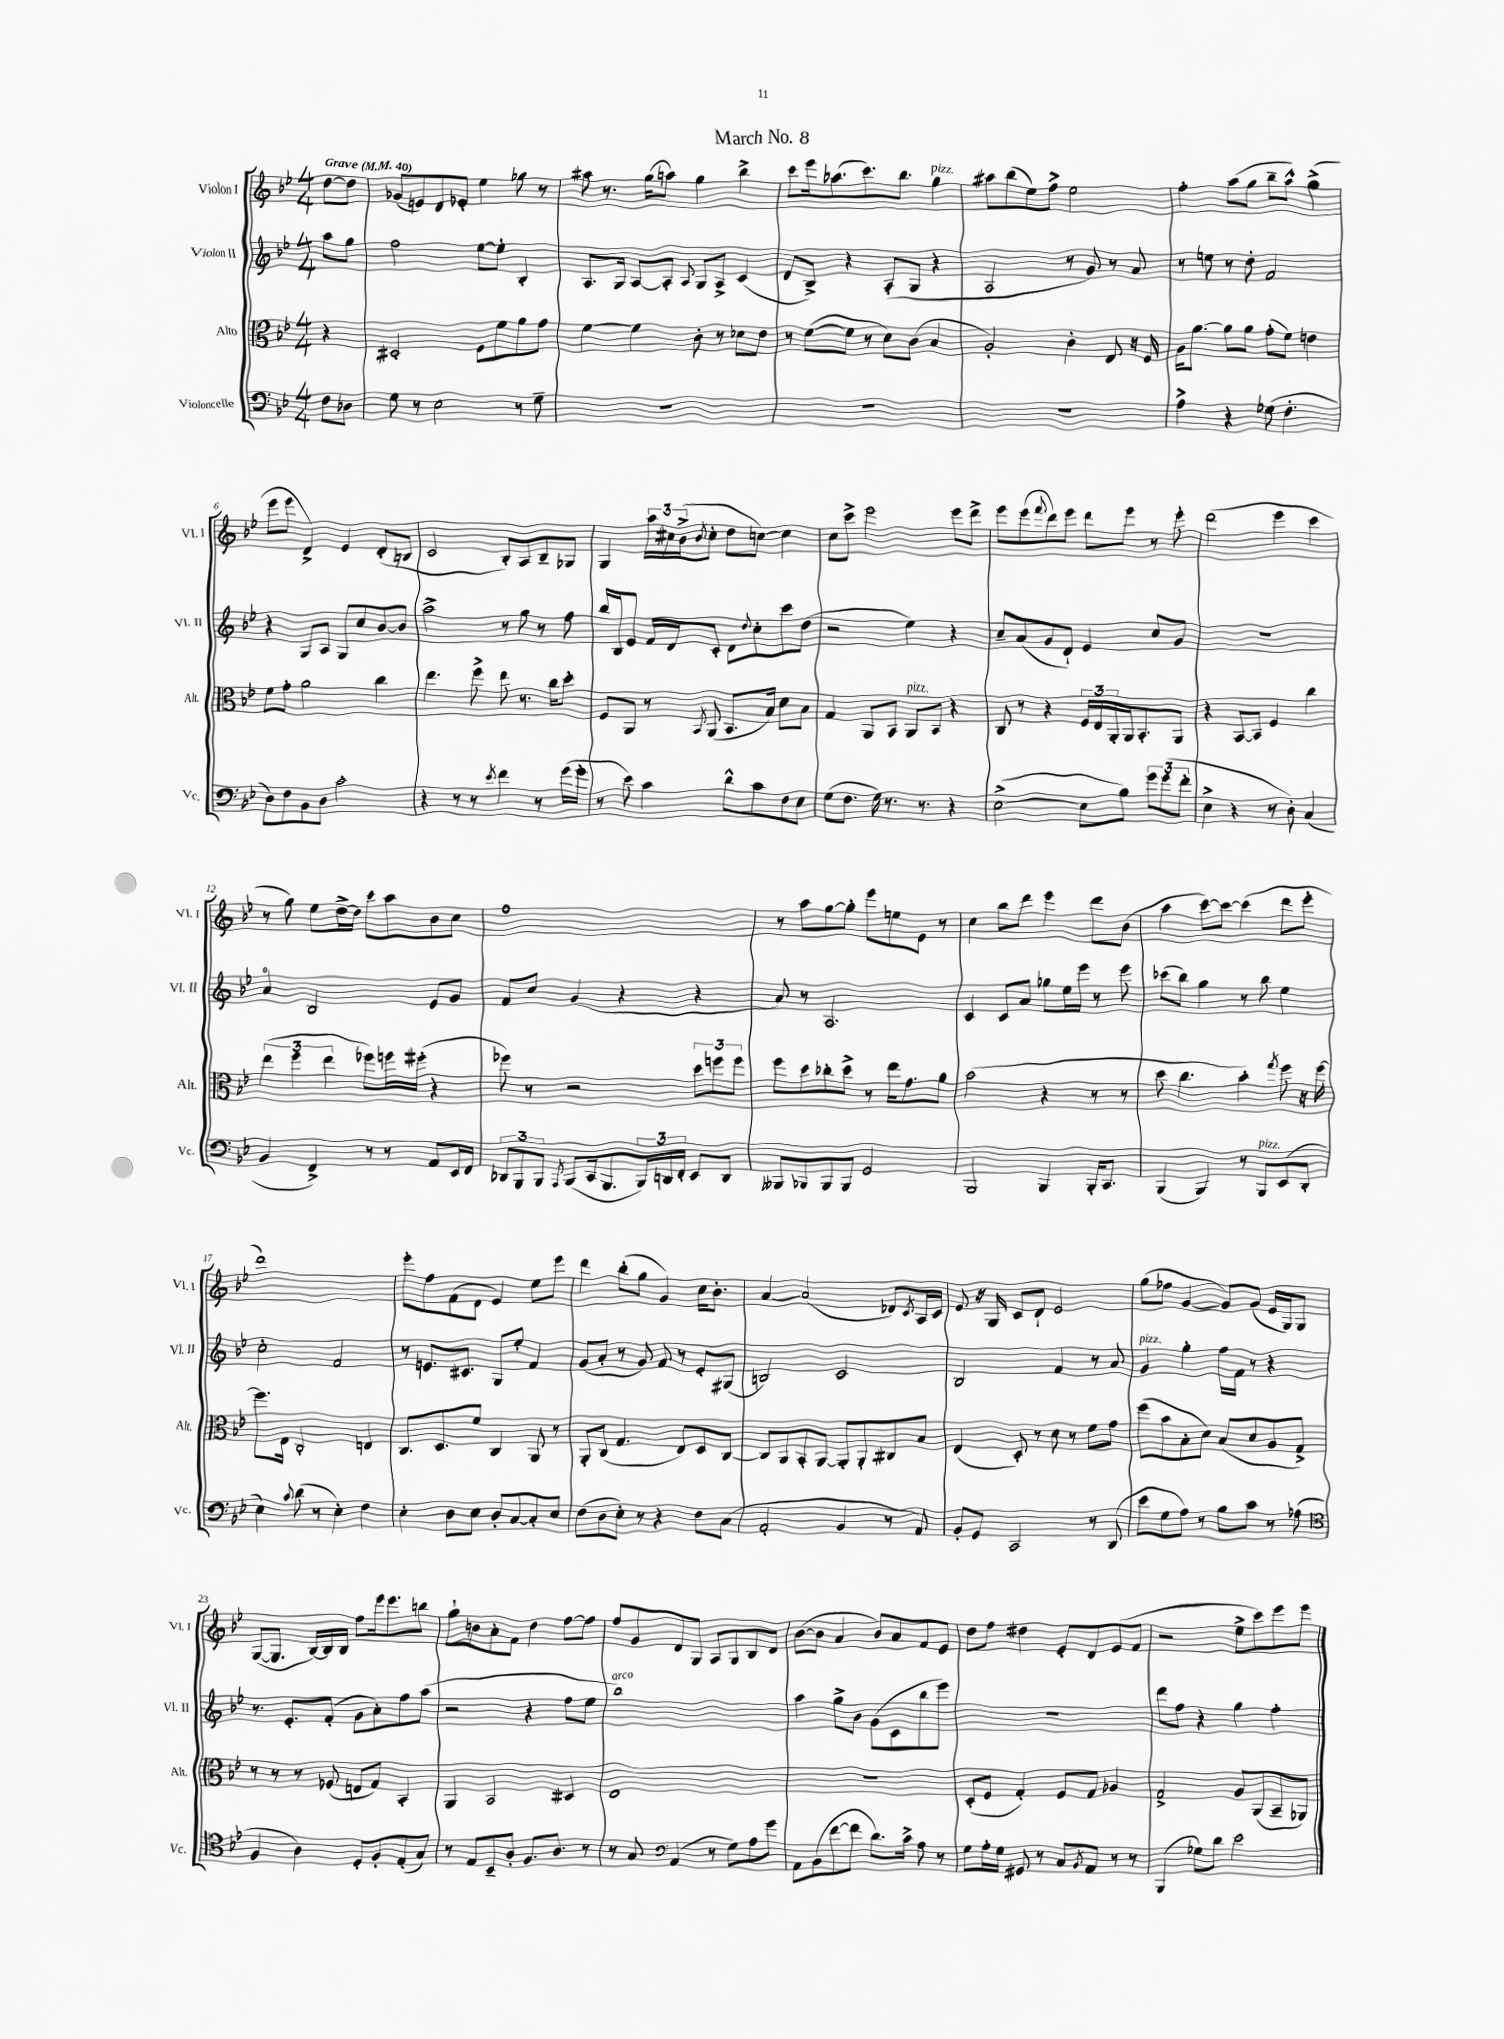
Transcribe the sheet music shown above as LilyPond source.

\header { title = "March No. 8" }
<<
\new StaffGroup <<
\new Staff = "s0" \with { instrumentName = "Violon I" shortInstrumentName = "Vl. I" } {
    \clef treble \key bes \major \numericTimeSignature \time 4/4 \partial 4 \tempo "Grave" 4 = 40
    d''8~ d''8 |
    ges'8( e'8) d'8 ees'8-. ees''4 ges''8 r8 |
    ais''8 r8. g''16( a''8) g''4 bes''4-> |
    c'''8 ees'''16 aes''8.( c'''8.) bes''8. g''4^\markup { \italic "pizz." } |
    ais''8 bes''8( ees''8) f''8-> ees''2 |
    f''4-. a''8( g''8 bes''8-- a''8-^) g''4->( |
    ees'''8 ees'''8 d'4->) ees'4 d'8-.( b8 |
    c'2 bes8-.) a8 bes8-- ges8 |
    g4 \tuplet 3/2 { a''16 cis''16 bes'16->( } \acciaccatura { bes'8 } cis''8-. d''8 c''8~) c''4 |
    c''8 c'''8-> ees'''2 ees'''8 d'''8-> |
    ees'''8 ees'''8( \appoggiatura { f'''8 } d'''8) ees'''8 d'''8 ees'''8 r8 ees'''8-. |
    d'''2( ees'''4 c'''4 |
    r8 g''8) ees''8 d''16~-> d''16 c'''8 a''8 bes'8 c''8 |
    f''1 |
    r8 a''8 g''8~ g''8-. ees'''8 e''8 ees'8 r8 |
    c''4 bes''8 d'''8 ees'''4 d'''8 bes'8( |
    a''4 c'''8~) c'''8~ c'''4( d'''8 ees'''8-. |
    d'''1) |
    ees'''8-. f''8 f'8( d'8 ees'4) ees''8 ees'''8 |
    d'''4 bes''8-.( g''8 g'4) c''16 bes'8.-. |
    a'4~ a'2( des'8) \acciaccatura { c'8 } a16 c'16 |
    ees'8 r16 g16 c'8 d'8-! ees'2 |
    g''8( fes''8 g'4~ g'8) g'8( ees'16 g16) g8 |
    g8~( g8. bes16~) bes16 bes16 f''8 ees'''16 ees'''8. b''8 |
    g''8-! b'8 a'8-. f'8 d''4 f''8~ f''8 |
    f''8 g'8 d'8 g8 a8 g8 bes8 d'8 |
    bes'8~( bes'8 a'4 bes'8) a'8 f'8 ees'8 |
    d''8 f''8 dis''4 ees'8-. d'8 ees'8( f'8 |
    r2 ees''8-> c'''8) ees'''8 ees'''8 \bar "|." |
}
\new Staff = "s1" \with { instrumentName = "Violon II" shortInstrumentName = "Vl. II" } {
    \clef treble \key bes \major \numericTimeSignature \time 4/4 \partial 4
    a''8 g''8 |
    f''2 ees''8~ ees''8-. bes4-. |
    a8. g16 a8~ a8-. \appoggiatura { a8 } g8 a8-> c'4( |
    d'8 bes8->) r4 a8-.( g8 r4 |
    a2 r8 g'8) r8 a'8 |
    r8 e''8 r8 d''8-. f'2 |
    r4 g8 a8 g8 c''8 bes'8~ bes'8 |
    a''2-> r8 g''8 r8 f''8 |
    bes''16 bes16 ees'8 f'16 d'16 c'8-. d'8 \appoggiatura { d''8 } c''8-. c'''8 d''8( |
    r2 ees''4) r4 |
    c''8-- a'8( g'8 d'8-!) ees'4 c''8 g'8 |
    R1 |
    a'4-0 bes2 ees'8 g'8 |
    f'8 c''8 g'4( r4 r4 |
    a'8) r8 a2. |
    c'4 c'8 a'8 ges''8 ees''16 ees'''16 r8 ees'''8 |
    ces'''8( bes''8) g''4 r8 bes''8 ees''4 |
    c''2-. f'2 |
    r8 e'8. cis'8. g8 ees''8-. f'4 |
    g'8( a'8-. r8 g'8) f'8 r8 ees'8-. gis8( |
    b2) c'2 |
    bes2 f'4 r8 a'8 |
    g'4^\markup { \italic "pizz." } g''4-. f''16 f'16 r8 r4 |
    r8. ees'8.-. f'8-.( g'8 a'8-.) f''8 a''8( |
    r2 r4 f''8 ees''8 |
    bes''1^\markup { \italic "arco" }) |
    a''4 g''8-> bes'8 g'8( c'8 bes''8 ees'''8) |
    R1 |
    d'''8 f''8 r4 g''4 f''4-. \bar "|." |
}
\new Staff = "s2" \with { instrumentName = "Alto" shortInstrumentName = "Alt." } {
    \clef alto \key bes \major \numericTimeSignature \time 4/4 \partial 4
    r4 |
    dis2-. f8 f'8 a'8 g'8 |
    f'4~ f'4 c'8-. r8 des'8 ees'8 |
    r8 f'8~( f'8 r8 d'8) c'8( bes4 |
    a2-.) c'4-. ees8 r16 f16 |
    a16 a'8.~ a'8 a'8 g'8-.( f'8) e'4 |
    f'8 g'8-. a'2 c''4 |
    ees''4. f''8-> ees''8 r8. c''16 d''8-. |
    f8 a,8 r8 \acciaccatura { bes,8 } a,8( bes,8. bes16) d'8 bes8 |
    g4 a,8 bes,8 a,8^\markup { \italic "pizz." } bes,8 r4 |
    c8 r8 r4 \tuplet 3/2 { f16 ees16 a,16-. } a,16 bes,8.-. a,8 |
    r4 bes,8~ bes,8 f4 c''4 |
    \tuplet 3/2 { ees''4( f''4 ees''4 } fes''8) f''16 fis''16-.( r4 |
    fes''8) r8 r2 \tuplet 3/2 { d''8 f''8 f''8 } |
    f''8 d''8 ces''8-. d''8-> r8 ees''16 g'8. a'8 |
    bes'2( r4 r8 r8 |
    d''8 c''4. bes'4-.) \acciaccatura { g''8 } f''8 r16 f''16~ |
    f''8. ees16 c2-. e4 |
    c8. d8. f'8 c4 a,8 r8 |
    a,8-. c8( g4. ees8) d8 c8~ |
    c8 a,8 bes,8-. a,8~ a,8-. a,8-. cis8 bes8 |
    ees4( d8-.) r8 d'8 r8 f'8 g'8 |
    f''8( bes'8 bes8-. d'8) bes8( d'8 a8 g8->) |
    r8 r8 r8 fes8( e8 g8) bes,4-. |
    a,4 bes,2 dis4 |
    ees1 |
    r1 |
    d8-.( f8 g4-.) f8 g8 aes4 |
    g2-> a8 a,8( bes,8-- aes,8) \bar "|." |
}
\new Staff = "s3" \with { instrumentName = "Violoncelle" shortInstrumentName = "Vc." } {
    \clef bass \key bes \major \numericTimeSignature \time 4/4 \partial 4
    f8 des8 |
    g8 r8 ees2 r8 g8-- |
    R1 |
    R1 |
    R1 |
    a4-> r4 ges8( f4.-. |
    d8) f8 bes,8 d8 c'2-. |
    r4 r8 r8 \acciaccatura { ees'8 } f'4 r8 g'16( g'16-. |
    r8 ees'8) c'4 d'8-^ c'8 f8 ees8 |
    g8( f8. g16) r8. r8. r4 |
    ees2~->( ees8 bes8) \tuplet 3/2 { g'8 g'8( f'8-. } |
    ees4-> r4 r8 d8-.) c4( |
    bes,4 f,4->) r8 r8 a,8 ees,16 f,16 |
    \tuplet 3/2 { des,8 bes,,8 bes,,8 } \acciaccatura { a,,8 } bes,,8( c,16 bes,,8. \tuplet 3/2 { bes,,16) d,16 f,16-. } ees,8 d,8 |
    beses,,8 bes,,8 bes,,8 bes,,8 g,2 |
    bes,,2 bes,,4 bes,,16-. c,8. |
    bes,,4( bes,,4) r8 bes,,8^\markup { \italic "pizz." } ees,8( d,8-. |
    ees4) \appoggiatura { c'8 } d'8( r8 ees4-.) f4 |
    ees4-. d8 ees8 d8-. c8~ c8-. ees8 |
    f8( d8 ees8-.) r8 r4 f8 c8( |
    a,2-. bes,4 r8 a,8) |
    bes,8-. g,8 c,2 r8 d,8( |
    ees'8 g8 a8) r8 bes8 c'8 r8 aes8( |
    \clef tenor f4 a4) d8-. f8-. ees8-.( g8) |
    r8 ees8 bes,8-- a8-. f8. a8. r8 |
    r8 g8 \clef bass a,4( r8 g8) a8 g'8 |
    a,8 bes,8( f'8~ f'8 d'8.) c'16-> a8 r8 |
    g8 a16-. g16 gis,8 r8 c8 \acciaccatura { bes,8 } a,8 r8 r8 |
    bes,,4( ges8) d'8 ees'2 \bar "|." |
}
>>
>>
